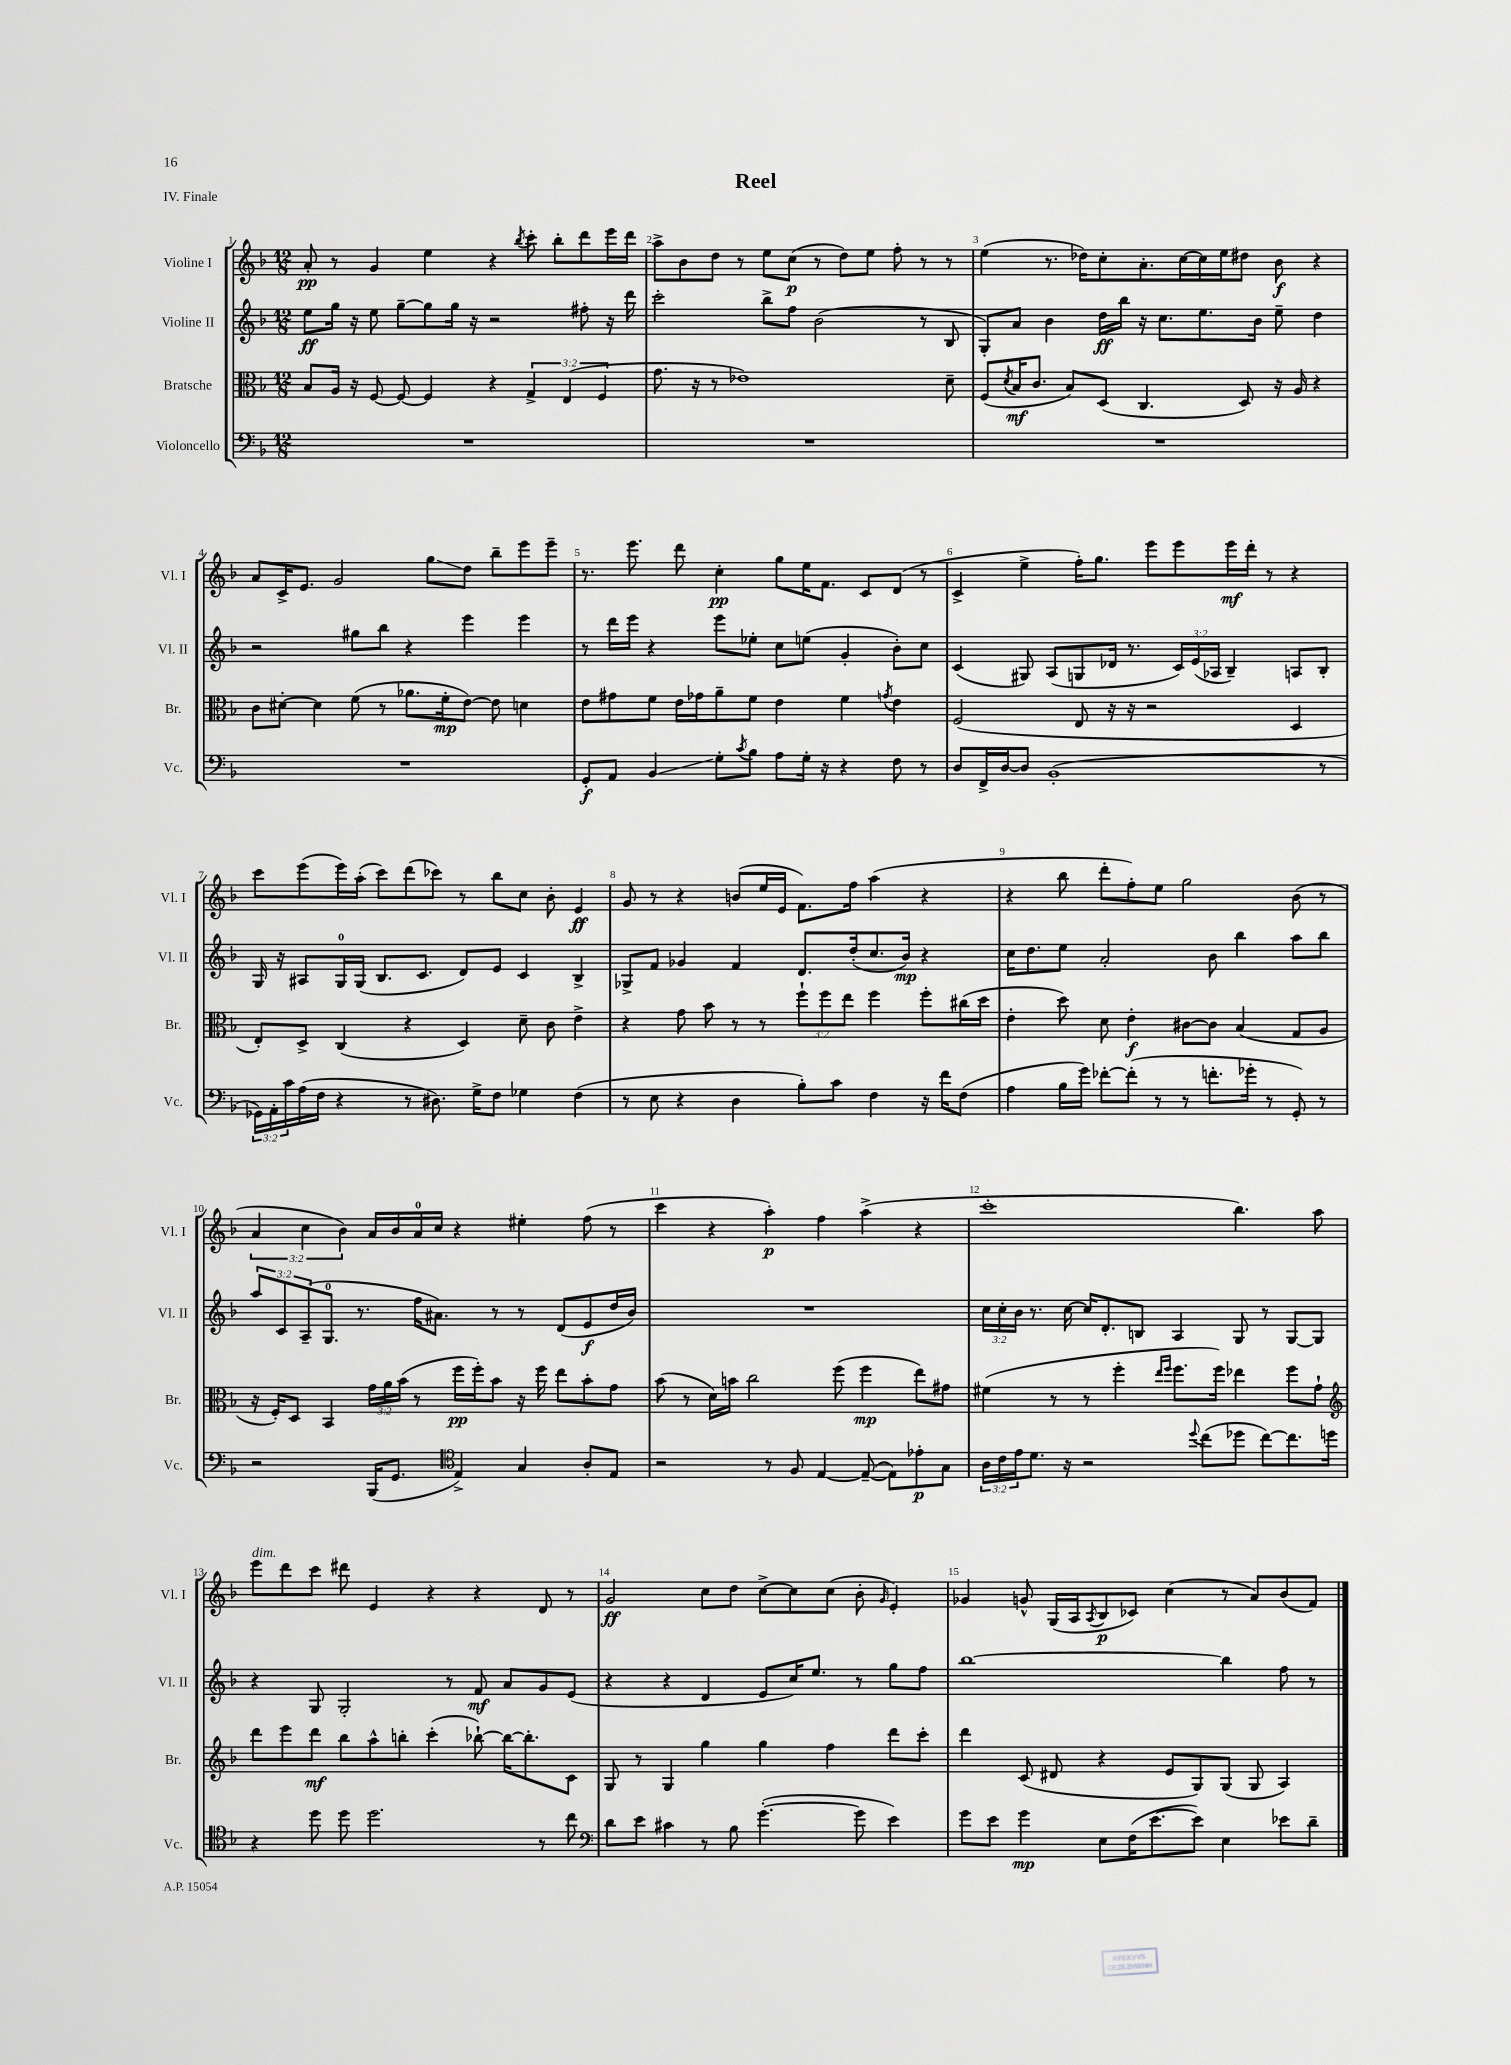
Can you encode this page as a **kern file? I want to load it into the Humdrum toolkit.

**kern	**kern	**kern	**kern
*staff4	*staff3	*staff2	*staff1
*clefF4	*clefC3	*clefG2	*clefG2
*k[b-]	*k[b-]	*k[b-]	*k[b-]
*M12/8	*M12/8	*M12/8	*M12/8
1.r	8B-/L	8ee\L	8a'/
.	16A/Jk	16gg\Jk	8r
.	16r	16r	.
.	[8F/	8ee\	4g/
.	8F/_	[8gg~\L	.
.	4F/]	8gg\]	4ee\
.	.	16gg\Jk	.
.	.	16r	.
.	4r	2r	4r
.	.	.	8qbb-/
.	6G^/	.	8ccc'\
.	.	.	8bb-'\L
.	(6E/	.	.
.	.	8ff#'\	8ddd\
.	6F/	.	.
.	.	16r	16eee\L
.	.	16ddd\	16ddd\JJ
=	=	=	=
1.r	8.g\	2ccc'\	8aa^\L
.	.	.	8b-\
.	16r	.	.
.	8r	.	8dd\J
.	1e-)	.	8r
.	.	8bb-^\L	8ee\L
.	.	8ff\J	(8cc\J
.	.	(2b-\	8r
.	.	.	8dd\L)
.	.	.	8ee\J
.	.	.	8ff'\
.	.	8r	8r
.	8d~\	8B-/	8r
=	=	=	=
1.r	(8F/L	8G'/L)	(4ee\
.	8qd/	.	.
.	16B-/K	8a/J	.
.	8.c/J	.	.
.	.	4b-\	8.r
.	8B-/L)	.	.
.	.	.	16dd-\LK)
.	(8D/J	16dd\LL	8cc'\
.	.	16bb-\JJ	.
.	4.C/	16r	8.a'\
.	.	8.cc\L	.
.	.	.	[16cc\L
.	.	8.ee\	16cc\]
.	.	.	16ee\J
.	8D/)	.	8dd#\J
.	.	16b-\Jk	.
.	16r	8ee~\	8b-\
.	16A/	.	.
.	4r	4dd\	4r
=	=	=	=
1.r	8c\L	2r	8a/L
.	[8d#'\J	.	16c^/K
.	.	.	8.e/J
.	4d#\]	.	.
.	.	.	2g/
.	(8f\	8gg#\L	.
.	8r	8bb-\J	.
.	8.a-\L	4r	.
.	.	.	8gg\L
.	16f'\k	.	.
.	[8e\J)	4eee\	8dd\J
.	8e\]	.	8bb-~\L
.	4d\	4eee\	8eee\
.	.	.	8eee~\J
=	=	=	=
8GG'/L	8e\L	8r	8.r
8AA/J	8g#\	16ddd\LL	.
.	.	16eee\JJ	8.eee\
4BB-/	8f\J	4r	.
.	16e\LL	.	8ddd\
.	16g-\J	.	.
8G'\L	8a~\	8eee\L	4cc'\
8qc/	.	.	.
8B-\J	8f\J	8ee-'\J	.
8A\L	4e\	8cc\L	8gg\L
16G'\Jk	.	(8ee\J	16ee\K
16r	.	.	8.f\J
4r	4f\	4g'/	.
.	.	.	8c/L
.	8qg/	.	.
8F\	4e\	8b-'\L)	(8d/J
8r	.	8cc\J	8r
=	=	=	=
8D/L	(2F/	(4c/	4c^/
16FF^/L	.	.	.
[16D/J	.	.	.
8D/]J	.	8G#/)	4ee^\
(1BB-'	.	(8A/L	.
.	8E/	8G/	16ff'\LK)
.	.	.	8.gg\J
.	16r	16d-/Jk	.
.	16r	8.r	.
.	2r	.	8eee\L
.	.	24c/LL)	8eee\
.	.	(24e/	.
.	.	24A-/JJ	.
.	.	4B-~/)	16eee\L
.	.	.	16ddd'\JJ
.	.	.	8r
.	4D/	8A/L	4r
8r	.	8B-'/J	.
=	=	=	=
24GG-\LL)	8E'/L)	16G/	8ccc\L
24AA'\	.	.	.
.	.	16r	.
24c\	.	.	.
(16A\	8D^/J	8A#/L	(8eee\
16F\JJ	.	.	.
4r	(4C/	16G/L	16eee\L)
.	.	(16G/JJ	(16aa'\JJ
.	.	8.B-/L	8ccc\L)
8r	4r	.	(8ddd\
.	.	8.c/J	.
8.D#\)	.	.	8ccc-\J)
.	4D/)	8d/L)	8r
16G^\LK	.	.	.
8F\J	.	8e/J	8bb-\L
4G-\	8d~\	4c/	8cc\J
.	8c\	.	8b-'\
(4F\	4e^\	4B-^/	4e/
=	=	=	=
8r	4r	8G-^/L	8g/
8E\	.	8f/J	8r
4r	8g\	4g-/	4r
.	8b-\	.	.
4D\	8r	4f/	(8b/L
.	8r	.	16ee/L
.	.	.	16e/JJ
8B-'\L)	12ff`\L	8.d/L	8.f\L)
.	12ff\	.	.
8c\J	.	.	.
.	12ee\J	.	.
.	.	(16dd'/k	16ff\Jk
4F\	4ff\	8.cc/	(4aa\
.	.	16b-/Jk)	.
16r	8ff'\L	4r	4r
16f\LK	.	.	.
(8F\J	(16cc#\L	.	.
.	16dd\JJ	.	.
=	=	=	=
4A\	4e'\	16cc\LK	4r
.	.	8.dd\	.
16B-\LL	8dd\)	8ee\J	8bb-\
16g\JJ)	.	.	.
[8f-'\L	8d\	2a'/	8ddd'\L
(8f-'\]J	4e'\	.	8ff'\)
8r	.	.	8ee\J
8r	[8c#\L	.	2gg\
8.f'\L	8c#\]J	8b-\	.
.	(4B-/	4bb-\	.
16g-'\Jk	.	.	.
8r	.	.	.
8GG'/)	8G/L	8aa\L	(8b-\
8r	8A/J	8bb-\J	8r
=	=	=	=
2r	16r	12aa/L	6a/
.	16F'/LK)	.	.
.	.	12c/	.
.	8D/J	.	.
.	.	(12A~/	6cc\
.	4BB-/	8.G/J	.
.	.	.	6b-\)
.	.	8.r	.
(16BBB-/LK	24g\LL	.	16a/LL
.	24a\	.	.
8.GG/J	.	.	16b-/
.	(24b-\JJ	.	.
.	8r	16ff\LK	16a/
.	.	8.a#\J)	16cc/JJ
*clefC4	*	*	*
4E^/)	16ff\LL	.	4r
.	16ff'\J)	.	.
.	8b-\J	8r	.
4G/	16r	8r	4ee#'\
.	16ff\	.	.
.	8ee\L	(8d/L	.
8A'/L	8b-'\	8e/	(8ff\
8E/J	8g\J	16dd/L	8r
.	.	16b-/JJ)	.
=	=	=	=
2r	(8b-\	1.r	4ccc\
.	8r	.	.
.	16d\LL)	.	4r
.	16b\JJ	.	.
.	2cc\	.	.
8r	.	.	4aa'\)
8F/	.	.	.
[4E/	.	.	4ff\
.	(8ff\	.	.
(8E~/_	4ff\	.	(4aa^\
8E\]L)	.	.	.
8e-'\	8ee\L)	.	4r
8G\J	8g#\J	.	.
=	=	=	=
24A\LL	(4f#\	24cc\LL	1ccc'
24c\	.	24cc'\	.
24e\J	.	24b-\JJ	.
8.d\J	.	8.r	.
.	8r	.	.
16r	.	[16cc\	.
2r	8r	16cc/]LK	.
.	.	8.d'/	.
.	4ff'\	.	.
.	.	8B/J	.
.	16qqee/LL	.	.
.	16qqff/JJ	.	.
.	8.ff\L	4A/	.
8qqdd/	.	.	.
(8cc\L	.	.	.
.	16ff\Jk)	.	.
8dd-\J	4ee-\	8G/	4.bb-\)
[8cc\L)	.	8r	.
8.cc\]	8ff\L	[8G/L	.
.	8g`\J	8G/]J	8aa\
16dd\Jk	.	.	.
=	=	=	=
*	*clefG2	*	*
4r	8ddd\L	4r	8eee\L
.	8eee\	.	8ddd\
8dd\	8ddd\J	8G/	8ccc\J
8dd\	8bb-\L	2G'/	8ddd#\
2.dd\	8aa^^\	.	4e/
.	8bb'\J	.	.
.	(4ccc'\	.	4r
.	.	8r	.
.	[8bb-`\)	8f/	4r
.	16bb-\_LK	8a/L	.
.	8.bb-'\]	.	.
8r	.	8g/	8d/
8cc\	8c\J	(8e/J	8r
=	=	=	=
*clefF4	*	*	*
8d\L	8G/	4r	2g/
8e\J	8r	.	.
4c#\	4G/	4r	.
8r	4gg\	4d/	8cc\L
8B-\	.	.	8dd\J
([4.g'\	4gg\	8e/L	[8cc^\L
.	.	16cc/K)	8cc\]
.	.	8.ee/J	.
.	4ff\	.	(8cc\J
8g\]	.	8r	8b-'\
.	.	.	16qqg/
4e\)	8ddd\L	8gg\L	4e'/)
.	8ccc'\J	8ff\J	.
=	=	=	=
8g\L	4ddd\	[1bb-	4g-/
8e\J	.	.	.
4g\	(8c/	.	8g^^/
.	8d#/	.	(16G/LL
.	.	.	16A/J
.	.	.	8qA/
8E\L	4r	.	8B-/
(16F\K	.	.	8c-/J)
[8.e\	.	.	.
.	8e/L	.	(4cc\
8e\]J)	8G/)	.	.
4E\	(8G/J	4bb-\]	8r
.	8G/	.	8a/L)
8e-\L	4A/)	8ff\	(8b-/
8d~\J	.	8r	8f/J)
==	==	==	==
*-	*-	*-	*-
